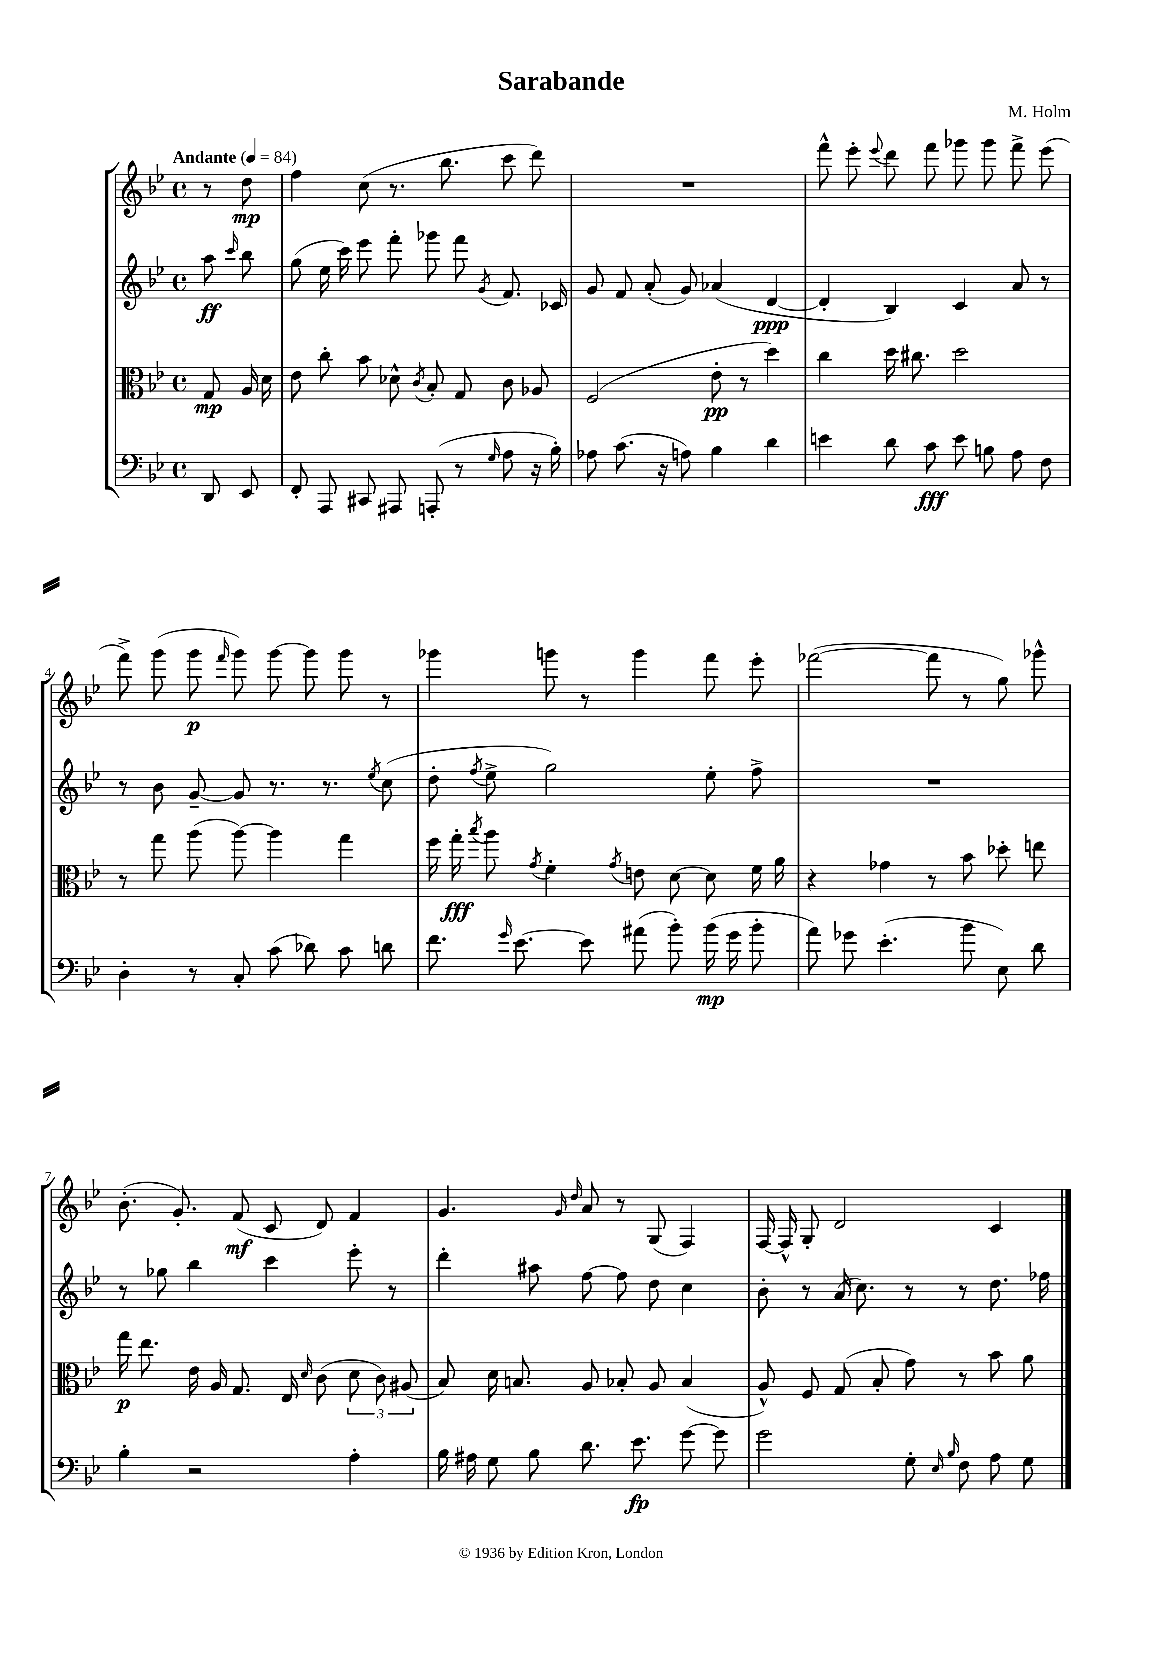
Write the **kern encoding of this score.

**kern	**kern	**kern	**kern
*staff4	*staff3	*staff2	*staff1
*clefF4	*clefC3	*clefG2	*clefG2
*k[b-e-]	*k[b-e-]	*k[b-e-]	*k[b-e-]
*M4/4	*M4/4	*M4/4	*M4/4
*met(c)	*met(c)	*met(c)	*met(c)
*MM84	*MM84	*MM84	*MM84
8DD/	8G/	8aa\	8r
.	.	16qqccc/	.
8EE-/	16A/	8bb-\	8dd\
.	16d\	.	.
=	=	=	=
8FF'/	8e-\	(8gg\	4ff\
8AAA/	8cc'\	16ee-\	.
.	.	16ccc\)	.
8CC#/	8b-\	8eee-\	(8cc\
8AAA#/	8d-^^\	8fff'\	8.r
.	8qc/	.	.
(8AAA'/	8B-'/	8ggg-\	.
.	.	.	8.bb-\
8r	8G/	8fff\	.
16qqG/	.	8qg/	.
8A\	8c\	8.f/	8ccc\
16r	8A-/	.	8ddd\)
16B-'\)	.	16c-/	.
=	=	=	=
8A-\	(2F/	8g/	1r
(8.c\	.	8f/	.
.	.	(8a'/	.
16r	.	.	.
8A\)	.	8g/)	.
4B-\	8e-'\	(4a-/	.
.	8r	.	.
4d\	4dd\)	[4d/	.
=	=	=	=
4e\	4cc\	4d'/]	8fff^^\
.	.	.	8eee-'\
.	.	.	8qqeee-/
8d\	16dd\	4B-/)	8ddd\
.	8.cc#\	.	.
8c\	.	.	8fff\
8e\	2dd\	4c/	8ggg-\
8B\	.	.	8ggg-\
8A\	.	8a/	8fff^\
8F\	.	8r	(8eee-\
=	=	=	=
4D'\	8r	8r	8fff^\)
.	8gg\	8b-\	(8ggg\
8r	(8aa\	[8g~/	8ggg\
.	.	.	16qqfff/
8C'/	[8aa\)	8g/]	8ggg\)
(8c\	4aa\]	8.r	[8ggg\
8d-\)	.	.	8ggg\]
.	.	8.r	.
8c\	4gg\	.	8ggg\
.	.	8qee-/	.
8d\	.	(8cc\	8r
=	=	=	=
8.f\	16ff\	8dd'\	4ggg-\
.	16gg'\	.	.
.	8qbb-/	8qff/	.
.	8aa\	8ee-^\	.
16qqg/	.	.	.
[8.e-\	.	.	.
.	8qg/	.	.
.	4f'\	2gg\)	8ggg\
8e-\]	.	.	8r
.	8qg/	.	.
(8a#\	8e\	.	4ggg\
8b-'\)	[8d\	.	.
(16b-\	8d\]	8ee-'\	8fff\
16g\	.	.	.
8b-'\	16f\	8ff^\	8eee-'\
.	16a\	.	.
=	=	=	=
8a\)	4r	1r	([2fff-\
8g-\	.	.	.
(4.e-'\	4g-\	.	.
.	8r	.	8fff-\]
8b-\	8b-\	.	8r
8E-\)	8dd-'\	.	8gg\)
8d\	8ee\	.	8ggg-^^\
=	=	=	=
4B-'\	16gg\	8r	(8.b-'\
.	8.ee-\	.	.
.	.	8gg-\	.
.	.	.	8.g'/)
2r	16e-\	4bb-\	.
.	16A/	.	.
.	8.G/	.	(8f/
.	.	4ccc\	8c/
.	16E-/	.	.
.	16qqd/	.	.
.	(8c\	.	8d/)
4A'\	12d\	8eee-'\	4f/
.	12c\)	.	.
.	.	8r	.
.	(12A#/	.	.
=	=	=	=
16B-\	8B-/)	4ddd'\	4.g/
16A#\	.	.	.
8G\	16d\	.	.
.	8.B/	.	.
8B-\	.	8aa#\	.
.	.	.	16qqg/
.	.	.	16qqdd/
8.d\	8A/	[8ff\	8a/
.	8B-'/	8ff\]	8r
8.e-\	.	.	.
.	8A/	8dd\	(8G/
[8g\	(4B-/	4cc\	4F/)
8g\]	.	.	.
=	=	=	=
2g\	8A^^/)	8b-'\	[16F/
.	.	.	16F^^/]
.	8F/	8r	8G'/
.	(8G/	(16a/	2d/
.	.	8.cc\)	.
.	8B-'/	.	.
8G'\	8g\)	8r	.
16qqE-/	.	.	.
16qqB-/	.	.	.
8F\	8r	8r	.
8A\	8b-\	8.dd\	4c/
8G\	8a\	.	.
.	.	16ff-\	.
==	==	==	==
*-	*-	*-	*-
